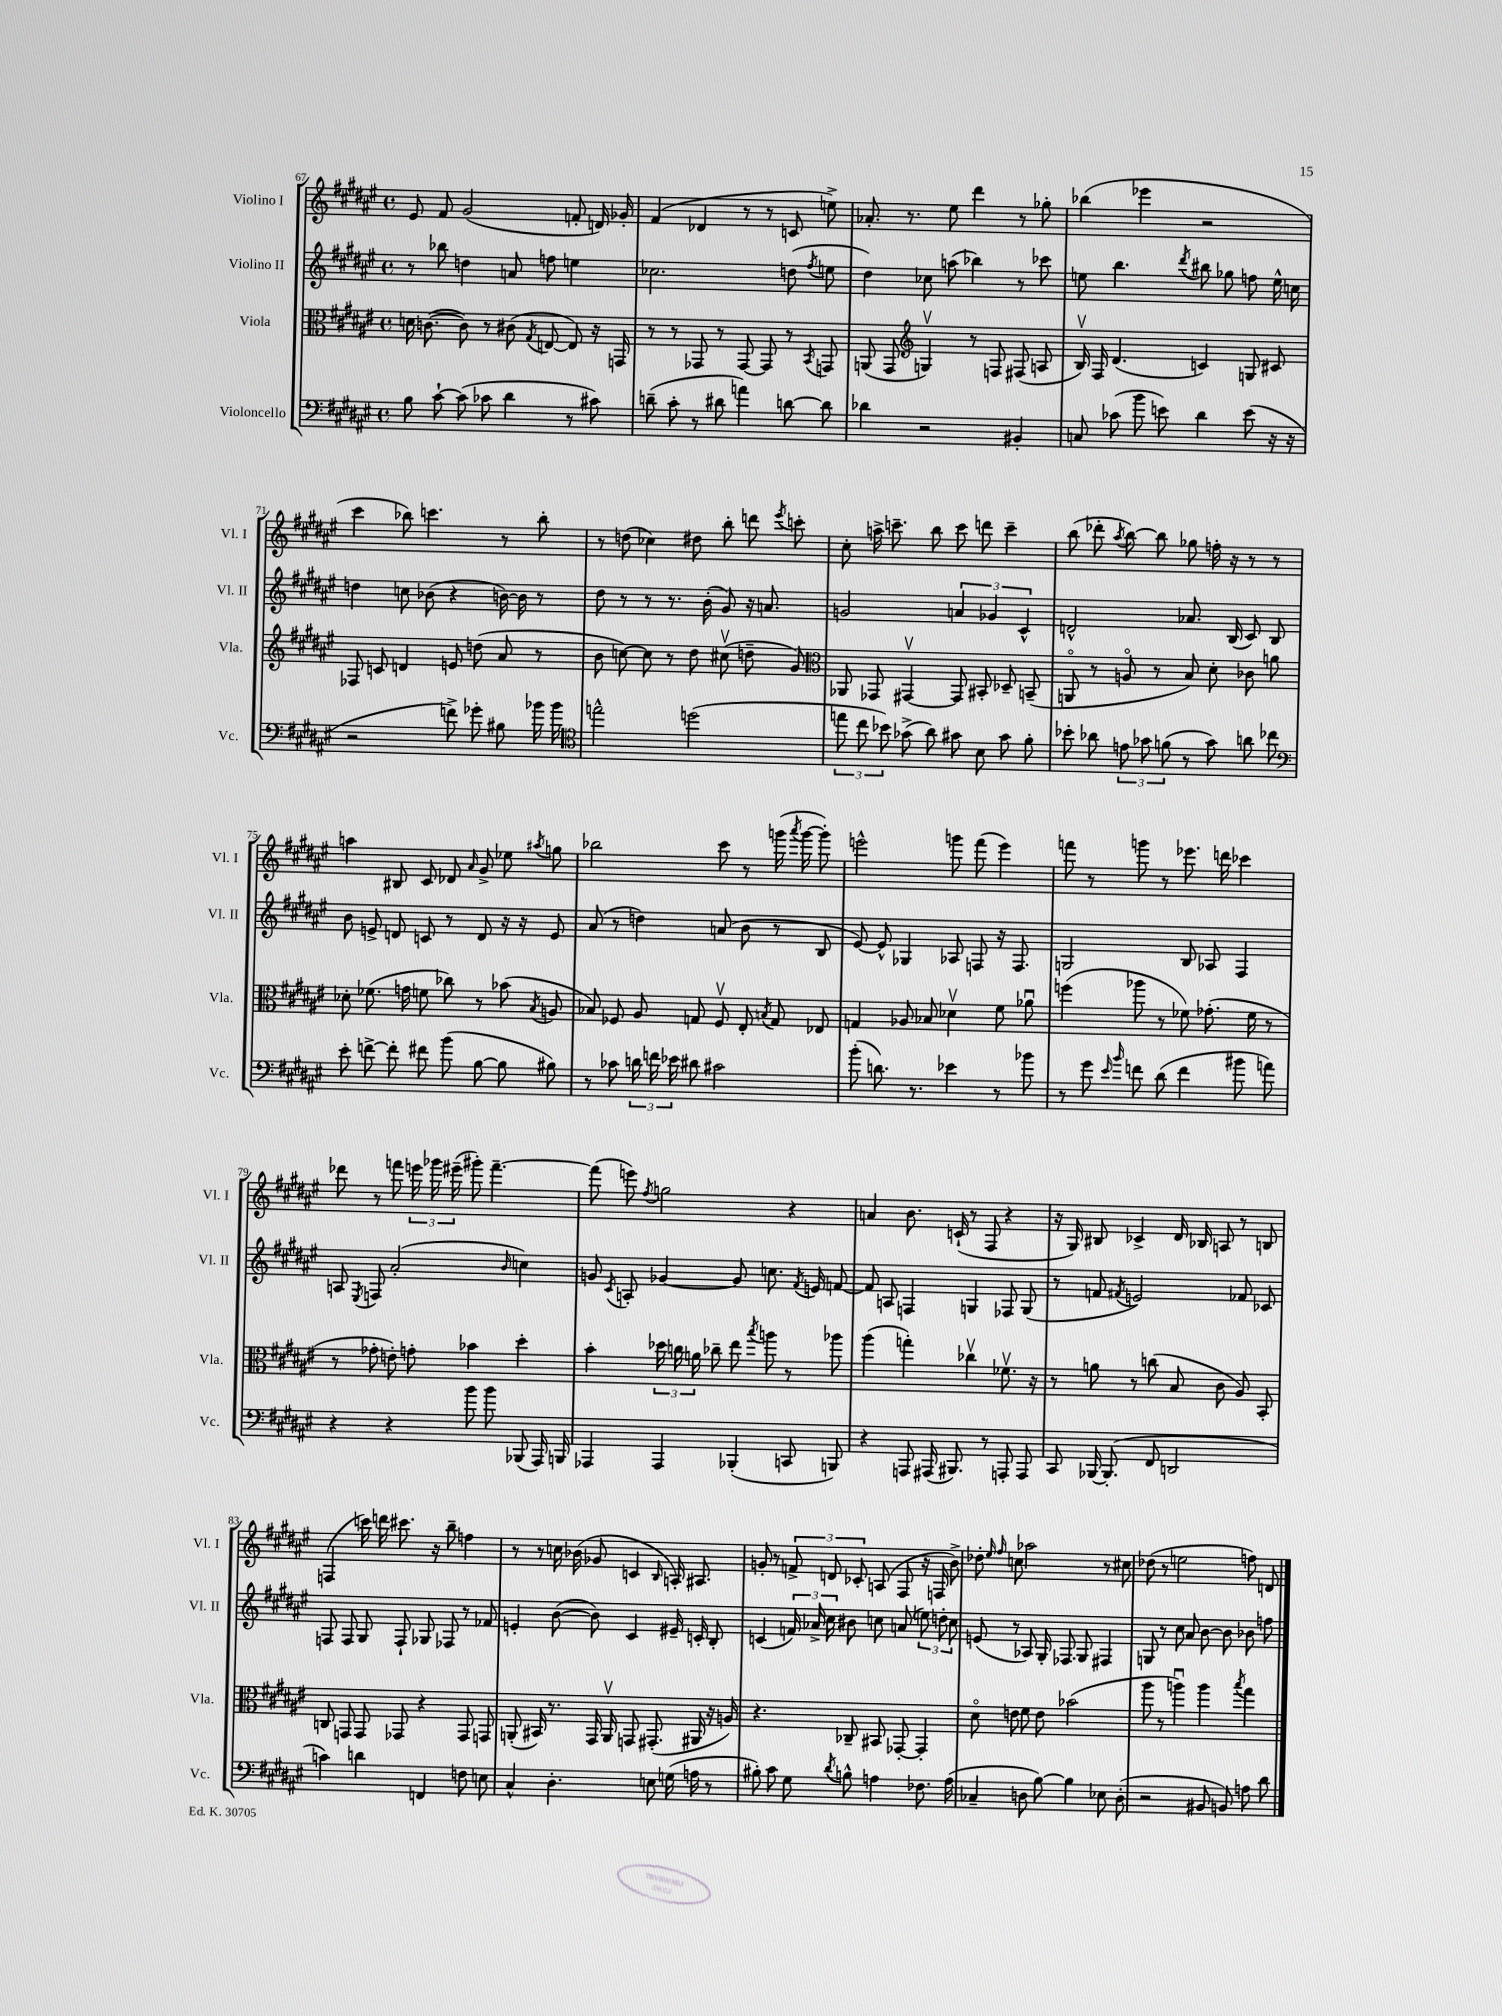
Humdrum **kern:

**kern	**kern	**kern	**kern
*staff4	*staff3	*staff2	*staff1
*clefF4	*clefC3	*clefG2	*clefG2
*k[f#c#g#d#a#e#]	*k[f#c#g#d#a#e#]	*k[f#c#g#d#a#e#]	*k[f#c#g#d#a#e#]
*M4/4	*M4/4	*M4/4	*M4/4
*met(c)	*met(c)	*met(c)	*met(c)
8B	16d	8r	8e#
.	([8.c	.	.
[8c#`	.	8bb-	8f#
(8c#]	8c])	4dd	(2g#
8c-	8r	.	.
4d#	(8c#	8a	.
.	8qG#	.	.
.	[8E	8ff	.
8r	8E])	4ee	8f'
8c#)	16r	.	16d)
.	16GG	.	16g-'
=	=	=	=
(8d~	8r	2.cc-	(4f#
8c#'	8r	.	.
8r	8GG-	.	4d-
8d#	8r	.	.
4a)	[8GG-	.	8r
.	8GG-]	.	8r
[8d	8r	(8dd	8c
.	8qBB	8qff#	.
8d]	8GG	8ee	8ee^)
=	=	=	=
4d-	(8AA	4dd#)	8.a-'
.	8GG#	.	.
.	.	.	8.r
*	*clefG2	*	*
2r	4Gv)	8cc-	.
.	.	(8aa	8ee#
.	8r	4bb-)	4ddd#
.	8F	.	.
4BB#'	(8F#	8r	8r
.	8A	8ccc-	8gg-'
=	=	=	=
8C	16Bv)	8ee	(4bb-
.	16F#	.	.
(8c-	(4.d#	4.bb	.
8b	.	.	4eee-
8e)	.	.	.
.	.	8qddd#	.
4d#	4c)	8bb#	2r
.	.	8gg-	.
(8e	8G	8ff	.
16r	8c#	16ee^^	.
16r	.	16cc	.
=	=	=	=
2r	8F-	4dd	4ccc#
.	8c	.	.
.	4d	8cc	8bb-)
.	.	(8b-	4.ccc
8f^)	8e	4r	.
8g-'	(8dd	.	.
8B#	8a#	[16b)	8r
.	.	16b]	.
16b-	8r	8r	8bb-'
16b-	.	.	.
=	=	=	=
*clefC4	*	*	*
2ee^^	8b	8dd#	8r
.	[8cc)	8r	(8dd
.	8cc]	8r	4cc-)
.	8r	8.r	.
(2dd	8dd#	.	8dd#
.	.	(16b'	.
.	(8cc#v	8g#)	8bb'
.	8dd~	16r	8ddd
.	.	8.a	.
.	.	.	8qeee#
.	8g#)	.	8ccc'
=	=	=	=
*	*clefC3	*	*
12ee	8AA-	2g	8cc#'
12cc#	.	.	.
.	8GG-	.	16aa^
12b-)	.	.	.
.	.	.	8.ccc~
(8g-^	[4GG#v	.	.
8a#)	.	.	8bb
8g#	8GG#]	6a	8ccc
8B	8BB#'	.	8ddd
.	.	6g-	.
8g#	8D-~	.	4ccc~
.	.	6c#^^	.
8f#'	(8BB~	.	.
=	=	=	=
8b-'	8AAo	2d^^	(8bb
8a-	8r	.	8ddd-'
.	.	.	8qaa#
12e	8Ao	.	[8bb)
12g-	.	.	.
.	8r	.	8bb]
(12f	.	.	.
8r	8B)	8.a-	8gg-
8g-)	8d#'	.	16ff'
.	.	(16B	16r
8a	8c-	8c#)	8r
8cc-	8a	8B	8r
=	=	=	=
*clefF4	*	*	*
8e#'	8d-'	8b	4aa
[8f^	(8.f-	8e^	.
8f']	.	8d	8B#
.	16g	.	.
8f#	8f	8c	8c#
(8b	8cc-)	8r	8d-
.	.	.	16qqa#
[8B	8r	8d	8g#^
8B]	(8b-	16r	8ee-
.	.	16r	.
.	8qB	.	8qaa#
8B#)	8A	8e	8gg
=	=	=	=
8r	8B-)	(8a#	2bb-
8c-	8F-	8r	.
24d	8A#	4dd)	.
24f	.	.	.
24e-	.	.	.
8d#	8G	.	.
2c#	8F-v	(8a	8ccc#
.	8E#'	8b	8r
.	8qB	.	.
.	8G	8r	(16ggg
.	.	.	8qaaa#
.	.	.	[16ggg
.	8E-	8B	8ggg'])
=	=	=	=
(8b'	4G	[8e#)	2eee^^
8.d)	.	8e#^^]	.
.	8A-	4G-	.
8.r	.	.	.
.	8B-	.	.
4e-	4d-v	8A-	8ggg
.	.	8F	(8fff#
8r	8f#	16r	4eee)
.	.	8.F	.
8b-	8a-u	.	.
=	=	=	=
8r	(4ff	2G	8fff
8g#	.	.	8r
16qqe#	.	.	.
16qqb	.	.	.
8f	8aa-	.	8ggg
(8d#	8r	.	8r
4f	8f-)	8B	8.eee-
.	(8.g-'	8A-	.
.	.	.	16ddd
8b#	.	4F#	4ccc-
.	16f-	.	.
8a)	8r	.	.
=	=	=	=
4r	8r	8A	8ddd-
.	.	8qE#	.
.	8g-'	8F	8r
4r	8e')	(2a#'	8fff
.	8g'	.	24eee
.	.	.	24ggg-
.	.	.	(24eee#~
8b	4b-	.	8ggg#')
8b	.	.	[4.fff~
.	.	16qqb	.
(8BBB-	4dd#'	4cc)	.
16AAA#)	.	.	.
16BBB	.	.	.
=	=	=	=
4AAA-	4b'	8g	(8fff]
.	.	8qc#	.
.	.	8A'	8eee)
.	.	.	8qff#
4AAA-	24dd-	[4g-	2gg
.	24cc	.	.
.	24a	.	.
.	8cc-~	.	.
(4BBB-'	8ee#	8g-]	.
.	8qbb	.	.
.	8aa	8.cc	.
8CC	8r	.	4r
.	.	8qf#	.
.	.	16e	.
8BBB)	8aa-	[8f	.
=	=	=	=
4r	(4aa#	8f]	4a
.	.	8A	.
8AAA	4gg')	4F	8.b
(16AAA#	.	.	.
8.BBB#)	.	.	(16c`
.	4cc-v	4G	8r
8r	.	.	8F#
8AAA'	8.f-v	8F-	4r
8AAA	.	(8G	.
.	16r	.	.
=	=	=	=
8CC#	8r	8r	16r
.	.	.	16G#)
[16BBB-	8a	8f	8B#
(8.BBB-']	.	.	.
.	.	8qf#	.
.	8r	2e)	4c-^
8FF#	(8cc	.	.
2DD	8B	.	16d#
.	.	.	16B-
.	8c#	.	8A
.	8A#)	8f-	8r
.	8BB'	8c-	8B
=	=	=	=
4c)	8C	8F	(4F
.	8GG	8F	.
4d	8GG	8G#	16ccc)
.	.	.	16ddd
.	8GG-	8F`	8.ccc#
4FF	4r	8G-	.
.	.	.	16r
.	.	8F-	8bb~
8F	8GG-	8r	4ff
8E	8GG	8f-	.
=	=	=	=
4C#^^	(8AA'	4e'	8r
.	16BB#)	.	8r
.	8.r	.	.
4.D#'	.	([8b	16cc
.	.	.	(16b-
.	16GG#	8b])	8g-
.	16AAv	.	.
.	8GG	4c#	4c
8E	(8.GG#'	.	.
.	.	.	16qqB
(16G	.	16e#~	16A')
16A	16AA#	16c'	8.A#
8r	16r	8B'	.
.	16A)	.	.
=	=	=	=
8B#')	4.r	(4c	8g'
8c#	.	.	8r
8G#	.	24f)	12f^
.	.	24a-^	.
.	.	24cc#	12d
8qd#	.	.	.
8B^^	8C-~	8b#	.
.	.	.	12c-'
4A	8BB#	8cc	(8A
.	[8GG-'	(8a	8F#
8.F-	4GG-']	12ee)	16r
.	.	.	16F
.	.	12dd'	.
.	.	.	8b^)
.	.	12cc	.
(16A	.	.	.
=	=	=	=
4C-~	8d#o	(8e	8dd-'
.	.	.	16qqee#
.	.	.	16qqff#
.	8e	8r	8cc
8D	8f#	8A-)	2aa-
[8B)	8e	16G#'	.
.	.	8.F-	.
4B]	(2b-	.	.
.	.	8G#	.
8E-	.	4F#	8r
(8D'	.	.	8cc#
=	=	=	=
2r	8aa#	8G	(8dd-
.	8r	8r	8r
.	4aau)	8cc#	2ee
.	.	8a#	.
8BB#	4aa	[8b	.
8BB)	.	8b]	.
.	8qbb	.	.
8A	4gg#	8b-	8ff)
8d#	.	8ff	8d
==	==	==	==
*-	*-	*-	*-
